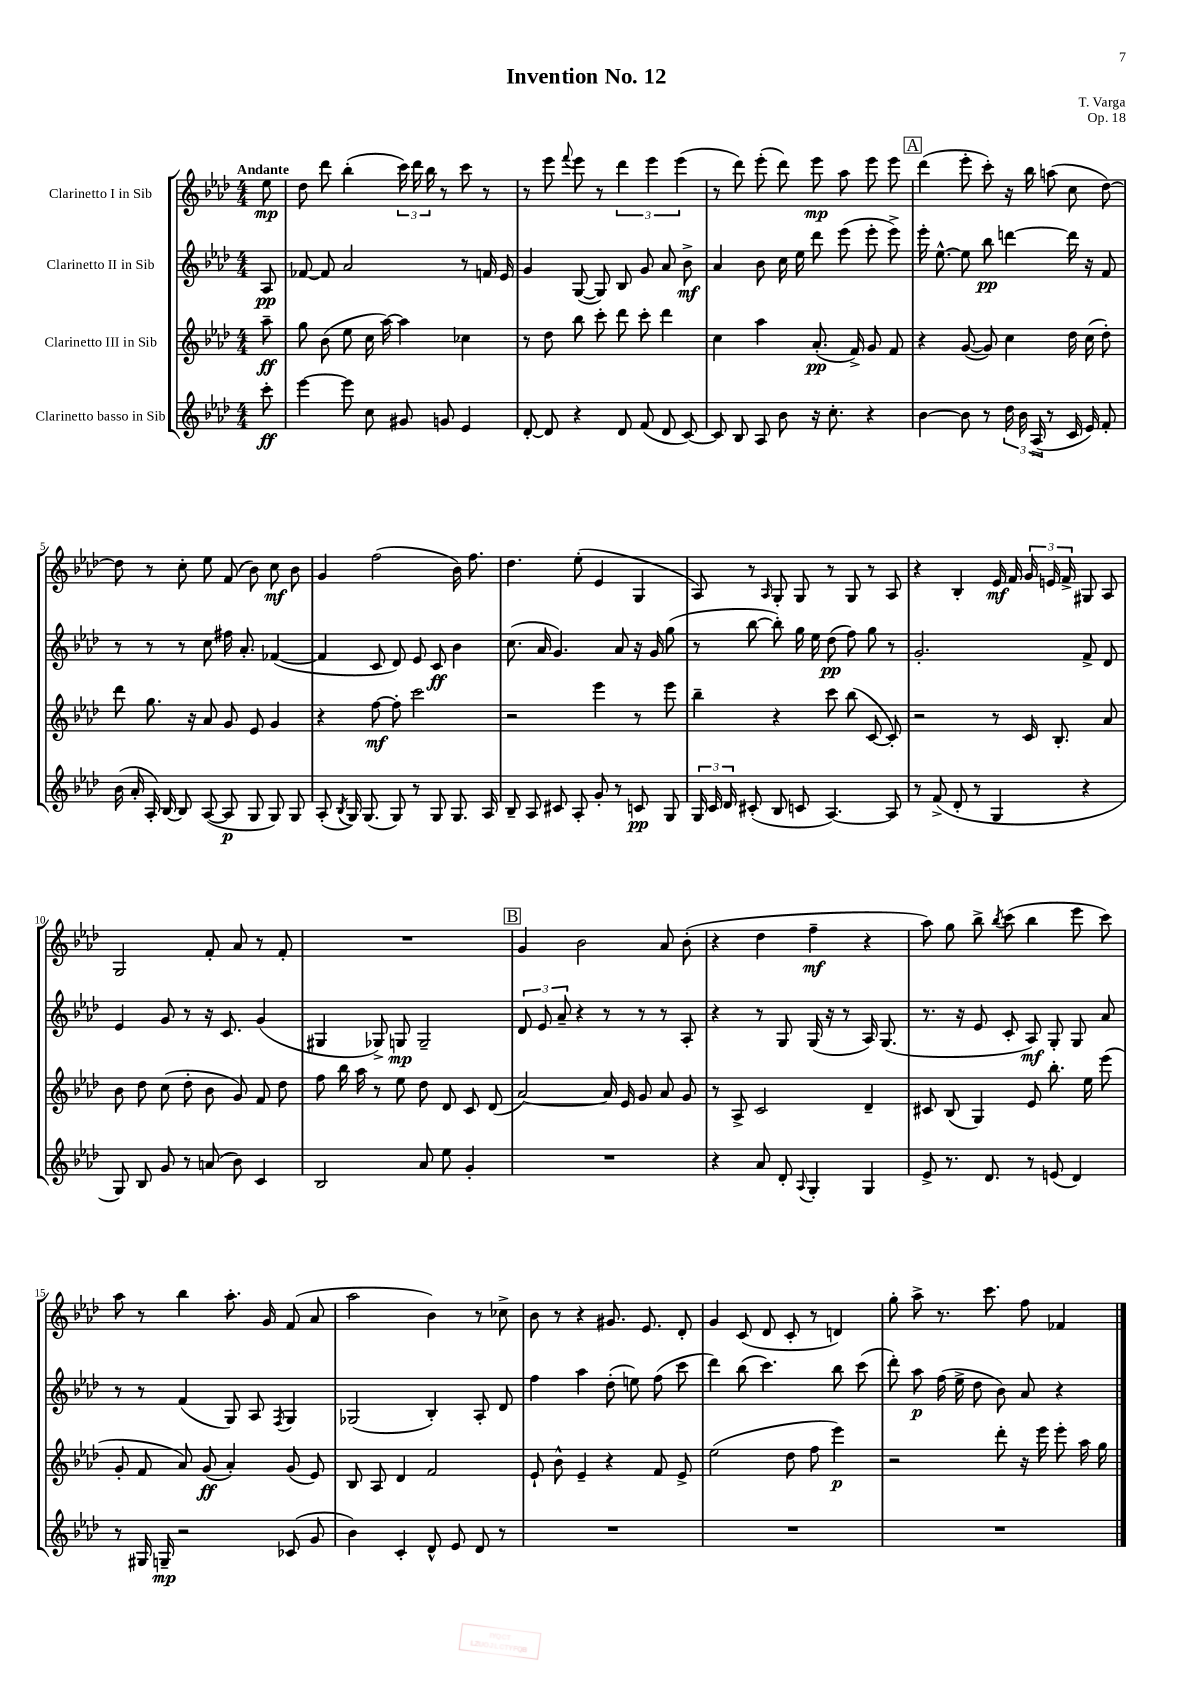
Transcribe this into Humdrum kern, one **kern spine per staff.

**kern	**kern	**kern	**kern
*staff4	*staff3	*staff2	*staff1
*clefG2	*clefG2	*clefG2	*clefG2
*k[b-e-a-d-]	*k[b-e-a-d-]	*k[b-e-a-d-]	*k[b-e-a-d-]
*M4/4	*M4/4	*M4/4	*M4/4
8ccc'	8aa-~	8A-	8ee-
=	=	=	=
[4eee-	8gg	[8f-	8dd-
.	(8b-	8f-]	8ddd-
8eee-]	8ee-	2a-	(4bb-'
8cc	16cc	.	.
.	[16aa-)	.	.
8g#	4aa-]	.	24ccc)
.	.	.	24ddd-
.	.	.	24bb-
8g	.	.	8r
4e-	4cc-	8r	8ccc
.	.	16f	8r
.	.	16e-	.
=	=	=	=
[8d-'	8r	4g	8r
8d-]	8dd-	.	8eee-
.	.	.	8qqfff
4r	8bb-	([8G	8eee-
.	8ccc'	8G])	8r
8d-	8ddd-	8B-	6ddd-
(8f	8ccc'	8g	.
.	.	.	6eee-
8d-	4ddd-	8a-	.
.	.	.	(6eee-
[8c)	.	8b-^	.
=	=	=	=
8c]	4cc	4a-	8r
8B-	.	.	8ddd-)
8A-	4aa-	8b-	(8eee-'
8b-	.	16cc	8ddd-)
.	.	16ee-	.
16r	(8.a-'	8ddd-	8eee-
8.cc'	.	.	.
.	.	(8eee-	8aa-
.	16f^)	.	.
4r	8g	8eee-'	8eee-
.	8f	8eee-^)	8eee-
=	=	=	=
[4b-	4r	16eee-'	(4ddd-
.	.	[8.ee-^^	.
8b-]	([8g	8ee-]	8eee-'
8r	8g])	8bb-	8ccc')
24dd-	4cc	[4ddd	16r
24b-	.	.	.
.	.	.	16bb-
(24A-^	.	.	.
8r	.	.	(8aa
16c	16dd-	16ddd]	8cc
16e-)	(16cc	16r	.
8f'	8dd-')	8f	[8dd-)
=	=	=	=
(16b-	8ddd-	8r	8dd-]
16a-'	.	.	.
16A-')	8.gg	8r	8r
[16B-	.	.	.
8B-]	.	8r	8cc'
.	16r	.	.
([8A-	8a-	8cc	8ee-
8A-]	8g	16ff#	(8f
.	.	8.a-'	.
8G	8e-	.	8b-)
8G)	4g	([4f-	8cc
8G	.	.	8b-
=	=	=	=
(8A-'	4r	4f-]	4g
8qB-	.	.	.
16G)	.	.	.
(8.G	.	.	.
.	[8ff	8c	(2ff
8G)	8ff']	8d-)	.
8r	2ccc	8e-	.
8G	.	8c	.
8.G	.	4b-	16b-)
.	.	.	8.ff
16A-	.	.	.
=	=	=	=
8B-~	2r	(8.cc	4.dd-
8A-	.	.	.
.	.	16a-	.
8c#	.	4.g)	.
8A-'	.	.	(8ee-'
8g'	4eee-	.	4e-
8r	.	8a-	.
8c	8r	16r	4G
.	.	16g	.
8G	8eee-	(8gg	.
=	=	=	=
24G	4bb-~	8r	8A-)
24c	.	.	.
24d-	.	.	.
(8c#'	.	[8bb-	8r
.	.	.	16qqA-
8B-	4r	8bb-'])	8G'
8c	.	16gg	8G
.	.	16ee-	.
[4.A-)	8ccc	(8dd-	8r
.	(8bb-	8ff)	8G
.	[8c	8gg	8r
8A-]	8c'])	8r	8A-
=	=	=	=
8r	2r	2.g'	4r
(8f^	.	.	.
8d-'	.	.	4B-'
8r	.	.	.
4G	8r	.	16e-
.	.	.	16f
.	16c	.	24g
.	.	.	24e
.	8.B-'	.	.
.	.	.	24f^
4r	.	8f^	8G#
.	8a-	8d-	8A-
=	=	=	=
8G)	8b-	4e-	2G
8B-	8dd-	.	.
8g	(8cc	8g	.
8r	8dd-'	8r	.
(8a	8b-	16r	8f'
.	.	8.c	.
8b-)	8g)	.	8a-
4c	8f	(4g	8r
.	8dd-	.	8f'
=	=	=	=
2B-	8ff	4G#	1r
.	16bb-	.	.
.	16aa-	.	.
.	8r	8G-^)	.
.	8ee-	8G	.
8a-	8dd-	2G~	.
8ee-	8d-	.	.
4g'	8c	.	.
.	(8d-	.	.
=	=	=	=
1r	[2a-)	12d-	4g
.	.	12e-	.
.	.	12a-~	.
.	.	4r	2b-
.	16a-]	8r	.
.	16e-	.	.
.	8g	8r	.
.	8a-	8r	8a-
.	8g	8A-'	(8b-'
=	=	=	=
4r	8r	4r	4r
.	8A-^	.	.
8a-	2c	8r	4dd-
8d-'	.	8G	.
8qqA-	.	.	.
4G'	.	(16G	4ff~
.	.	16r	.
.	.	8r	.
4G	4d-~	16A-)	4r
.	.	(8.G	.
=	=	=	=
8e-^	8c#	8.r	8aa-)
8.r	(8B-	.	8gg
.	.	16r	.
.	4G)	8e-	8bb-^
8.d-	.	.	.
.	.	.	8qbb-
.	.	8c'	(8ccc
8r	8e-	8A-)	4bb-
(8e	8.bb-'	8G'	.
4d-)	.	8G	8eee-
.	16ee-	.	.
.	(8eee-	8a-	8ccc)
=	=	=	=
8r	8g'	8r	8aa-
16G#	8f	8r	8r
16G~	.	.	.
2r	8a-)	(4f	4bb-
.	(8g	.	.
.	4a-')	8G)	8.aa-'
.	.	8A-	.
.	.	.	16g
.	.	8qF	.
(8c-	(8g	4G	(8f
8g	8e-)	.	8a-
=	=	=	=
4b-)	8B-	(2G-	2aa-
.	8A-	.	.
4c'	4d-	.	.
8d-^^	2f	4B-')	4b-)
8e-	.	.	.
8d-	.	8A-'	8r
8r	.	8d-	8cc-^
=	=	=	=
1r	8e-`	4ff	8b-
.	8b-^^	.	8r
.	4e-~	4aa-	4r
.	4r	(8dd-'	8.g#
.	.	8ee)	.
.	.	.	8.e-
.	8f	(8ff	.
.	8e-^	8ccc	8d-'
=	=	=	=
1r	(2ee-	4ddd-)	4g
.	.	(8bb-	(8c
.	.	4.ccc)	8d-
.	8dd-	.	8c'
.	8ff	.	8r
.	4eee-)	8bb-	4d)
.	.	(8ccc	.
=	=	=	=
1r	2r	8ddd-')	8gg'
.	.	8aa-	8aa-^
.	.	(16ff	8.r
.	.	16ee-^	.
.	.	8dd-	.
.	.	.	8.ccc
.	8ddd-'	8b-)	.
.	16r	8a-	8ff
.	16eee-	.	.
.	8eee-'	4r	4f-
.	16aa-	.	.
.	16gg	.	.
==	==	==	==
*-	*-	*-	*-
